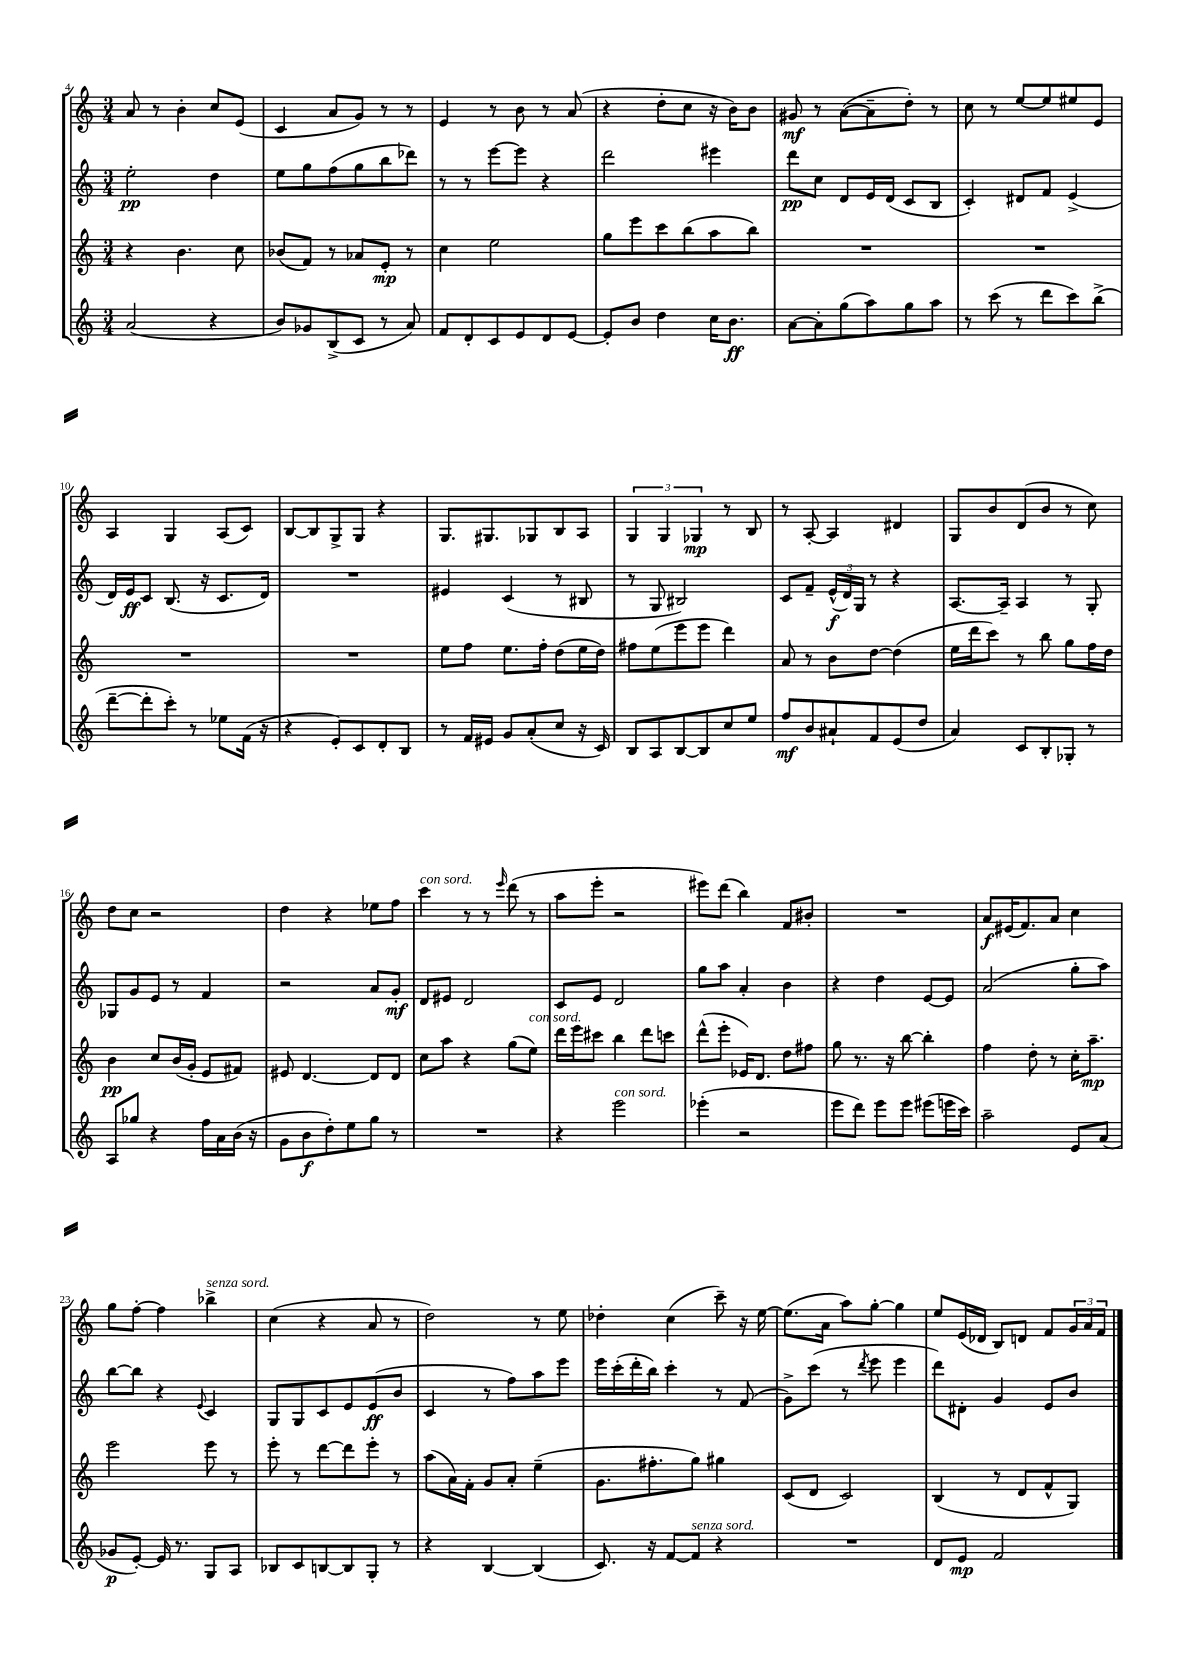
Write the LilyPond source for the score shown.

<<
\new StaffGroup <<
\new Staff = "s0" {
    \clef treble \key c \major \numericTimeSignature \time 3/4
    a'8 r8 b'4-. c''8 e'8( |
    c'4 a'8 g'8) r8 r8 |
    e'4 r8 b'8 r8 a'8( |
    r4 d''8-. c''8 r16 b'16) b'8 |
    gis'8\mf r8 a'8~( a'8-- d''8-.) r8 |
    c''8 r8 e''8~ e''8 eis''8 e'8 |
    a4 g4 a8( c'8) |
    b8~ b8 g8-> g8 r4 |
    g8. gis8. ges8 b8 a8 |
    \tuplet 3/2 { g4 g4 ges4\mp } r8 b8 |
    r8 a8~-. a4 dis'4 |
    g8 b'8 d'8( b'8 r8 c''8) |
    d''8 c''8 r2 |
    d''4 r4 ees''8 f''8 |
    c'''4^\markup { \italic "con sord." } r8 r8 \grace { e'''16 } d'''8( r8 |
    a''8 e'''8-. r2 |
    eis'''8) d'''8( b''4) f'8 bis'8-. |
    R2. |
    a'8\f eis'16( f'8.) a'8 c''4 |
    g''8 f''8~-. f''4 bes''4->^\markup { \italic "senza sord." } |
    c''4( r4 a'8 r8 |
    d''2) r8 e''8 |
    des''4-. c''4( c'''8--) r16 e''16~ |
    e''8.( a'16 a''8) g''8~-. g''4 |
    e''8 e'16( des'16 b8) d'8 f'8 \tuplet 3/2 { g'16 a'16 f'16 } \bar "|." |
}
\new Staff = "s1" {
    \clef treble \key c \major \numericTimeSignature \time 3/4
    e''2-.\pp d''4 |
    e''8 g''8 f''8( g''8 b''8 des'''8) |
    r8 r8 e'''8~ e'''8 r4 |
    d'''2 eis'''4 |
    d'''8\pp c''8 d'8 e'16 d'16( c'8 b8 |
    c'4-.) dis'8 f'8 e'4->( |
    d'16) e'16\ff c'8 b8.( r16 c'8. d'16) |
    R2. |
    eis'4 c'4( r8 bis8 |
    r8 g8 bis2) |
    c'8 f'8-- \tuplet 3/2 { e'16-^\f( d'16) g16 } r8 r4 |
    a8.~ a16-- a4 r8 g8-. |
    ges8 g'8 e'8 r8 f'4 |
    r2 a'8 g'8-.\mf |
    d'8 eis'8 d'2 |
    c'8 e'8 d'2 |
    g''8 a''8 a'4-. b'4 |
    r4 d''4 e'8~ e'8 |
    a'2( g''8-. a''8) |
    b''8~ b''8 r4 \appoggiatura { e'8 } c'4 |
    g8 g8 c'8 e'8 e'8\ff( b'8 |
    c'4 r8 f''8) a''8 e'''8 |
    e'''16 c'''16-.( d'''16-. b''16) c'''4-. r8 f'8( |
    g'8->) c'''8( r8 \acciaccatura { d'''8 } e'''8 e'''4 |
    d'''8) dis'8-. g'4 e'8 b'8 \bar "|." |
}
\new Staff = "s2" {
    \clef treble \key c \major \numericTimeSignature \time 3/4
    r4 b'4. c''8 |
    bes'8( f'8) r8 aes'8 e'8-.\mp r8 |
    c''4 e''2 |
    g''8 e'''8 c'''8 b''8( a''8 b''8) |
    R2. |
    R2. |
    R2. |
    R2. |
    e''8 f''8 e''8. f''16-. d''8( e''16 d''16) |
    fis''8 e''8( e'''8 e'''8 d'''4) |
    a'8 r8 b'8 d''8~ d''4( |
    e''16 d'''16 c'''8) r8 b''8 g''8 f''16 d''16 |
    b'4\pp c''8 b'16( g'16-. e'8 fis'8) |
    eis'8 d'4.~ d'8 d'8 |
    c''8 a''8 r4 g''8( e''8^\markup { \italic "con sord." }) |
    d'''16 e'''16 cis'''8 b''4 d'''8 c'''8 |
    d'''8-^( e'''8-. ees'16) d'8. d''8 fis''8 |
    g''8 r8. r16 b''8~ b''4-. |
    f''4 d''8-. r8 c''16-. a''8.--\mp |
    e'''2 e'''8 r8 |
    e'''8-. r8 d'''8~ d'''8 e'''8-. r8 |
    a''8( a'16) f'16-. g'8 a'8-. e''4--( |
    g'8. fis''8.-. g''8) gis''4 |
    c'8( d'8 c'2) |
    b4( r8 d'8 f'8-^ g8) \bar "|." |
}
\new Staff = "s3" {
    \clef treble \key c \major \numericTimeSignature \time 3/4
    a'2( r4 |
    b'8) ges'8 b8->( c'8 r8 a'8) |
    f'8 d'8-. c'8 e'8 d'8 e'8~ |
    e'8-. b'8 d''4 c''16 b'8.\ff |
    a'8~ a'8-. g''8( a''8) g''8 a''8 |
    r8 c'''8( r8 d'''8 c'''8) b''8->( |
    d'''8~-- d'''8-. c'''8-.) r8 ees''8 f'16( r16 |
    r4 e'8-.) c'8 d'8-. b8 |
    r8 f'16 eis'16 g'8 a'8-.( c''8 r16 c'16) |
    b8 a8 b8~ b8 c''8 e''8 |
    f''8\mf b'8 ais'8-! f'8 e'8( d''8 |
    a'4) c'8 b8-. ges8-. r8 |
    a8 ges''8 r4 f''16 a'16 b'16( r16 |
    g'8 b'8\f d''8-.) e''8 g''8 r8 |
    R2. |
    r4 e'''2^\markup { \italic "con sord." } |
    ees'''4-.( r2 |
    e'''8 d'''8) e'''8 e'''8 eis'''8( e'''16 c'''16) |
    a''2-- e'8 a'8( |
    ges'8\p e'8~-.) e'16 r8. g8 a8 |
    bes8 c'8 b8~ b8 g8-. r8 |
    r4 b4~ b4( |
    c'8.) r16 f'8~ f'8^\markup { \italic "senza sord." } r4 |
    R2. |
    d'8 e'8\mp f'2 \bar "|." |
}
>>
>>
\layout { \context { \Score currentBarNumber = #4 } }
